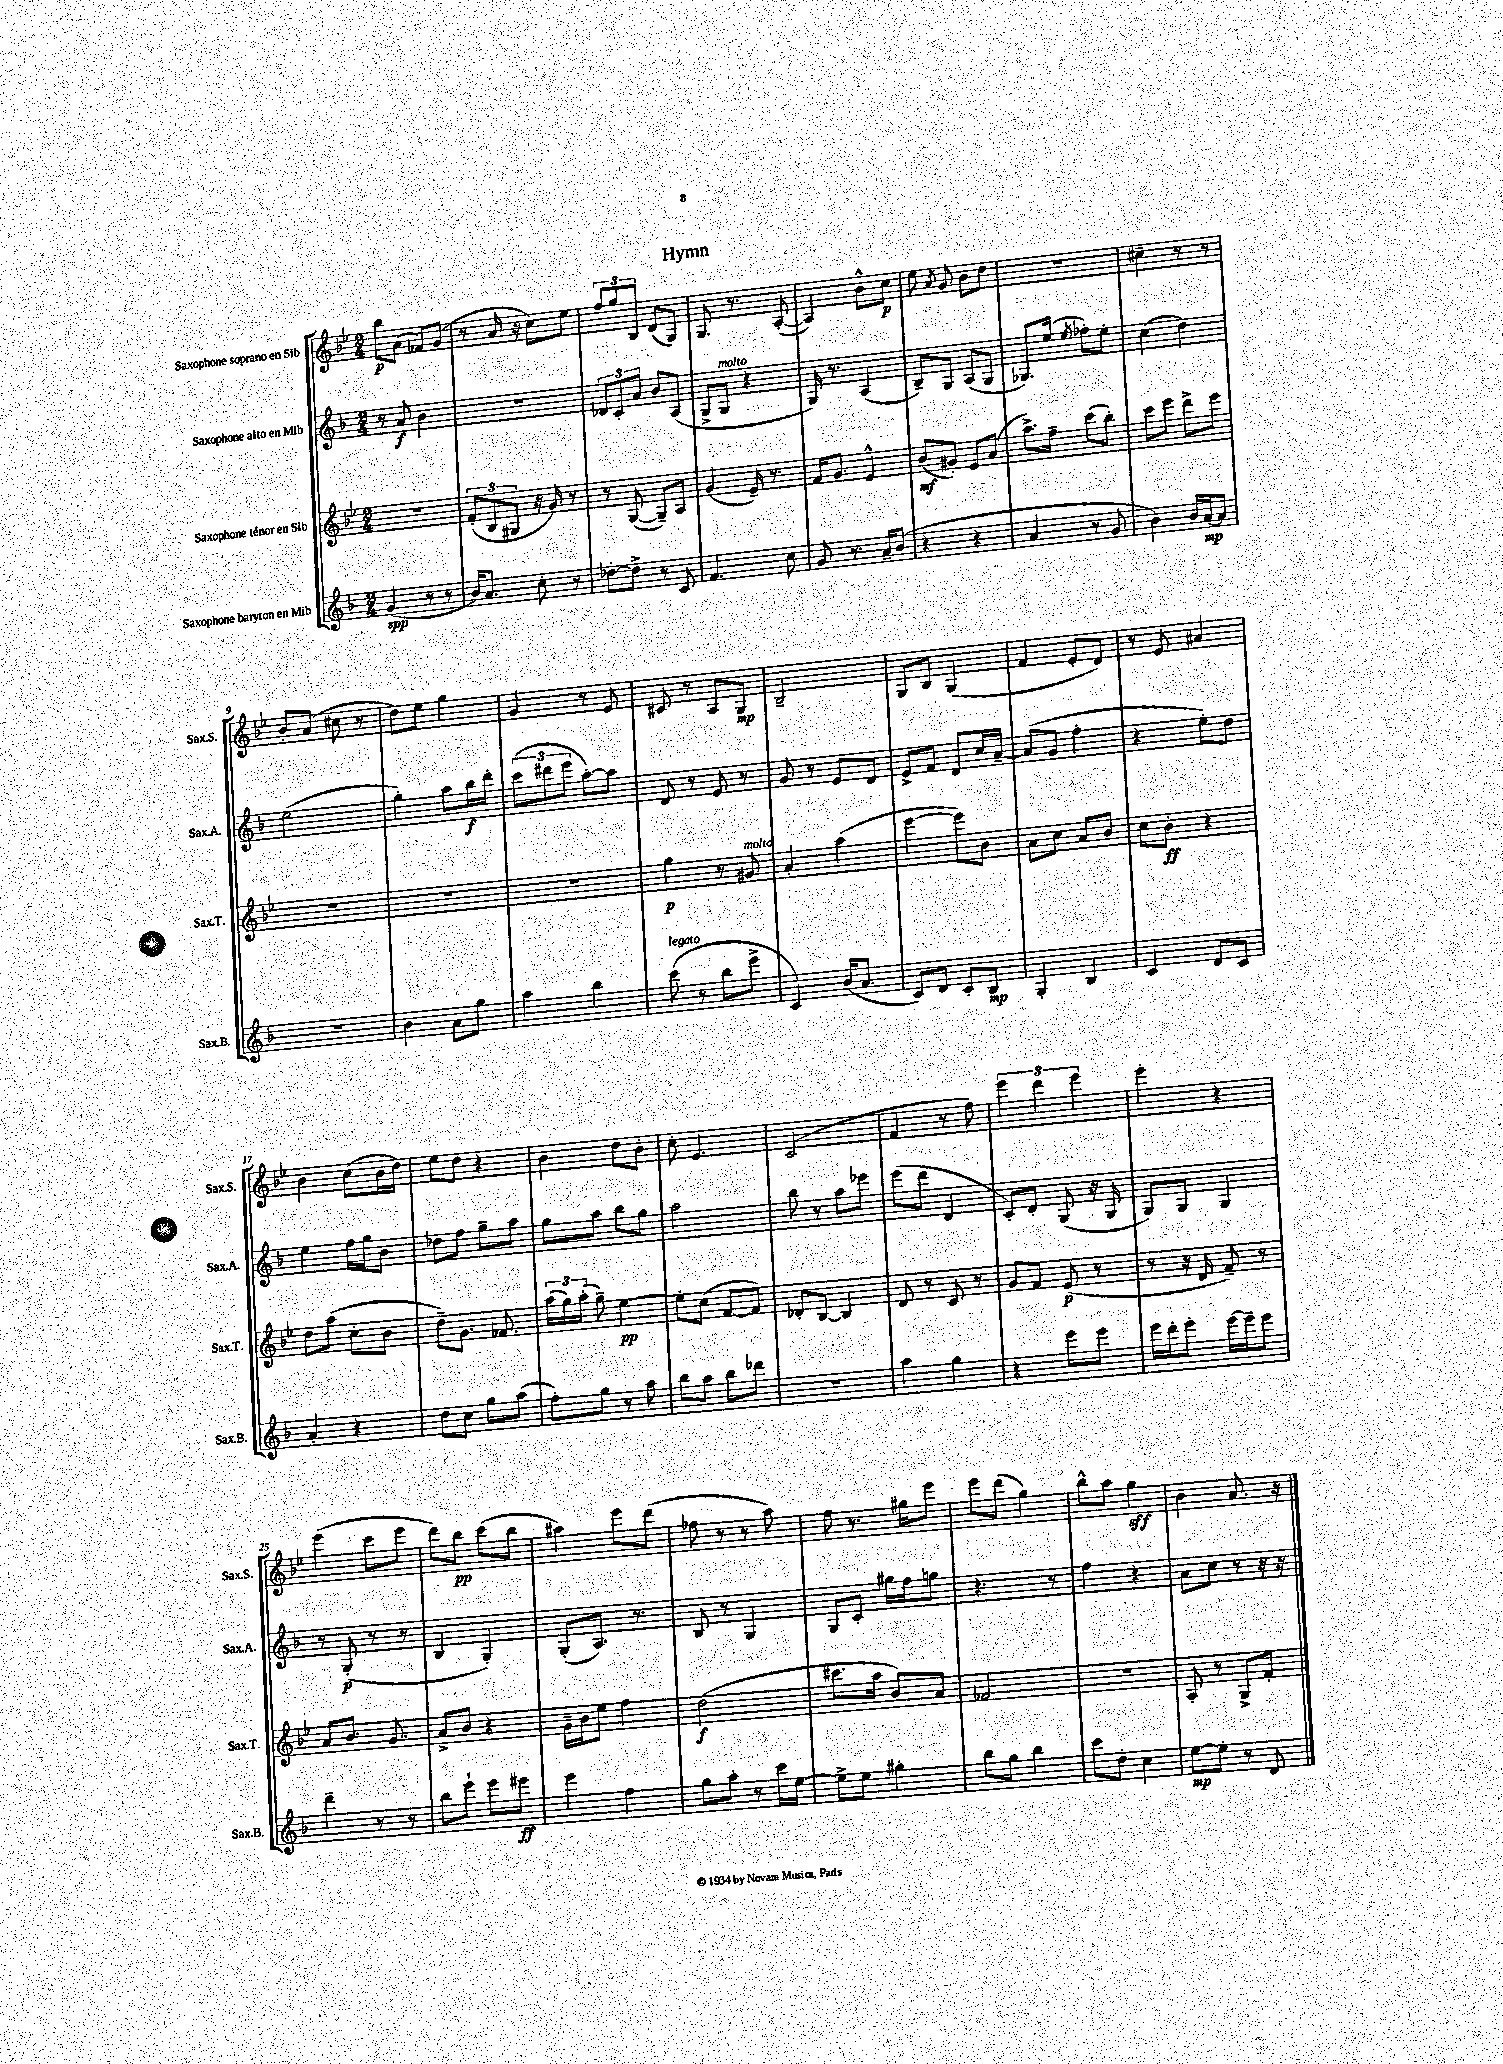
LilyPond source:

\header { title = "Hymn" }
<<
\new StaffGroup <<
\new Staff = "s0" \with { instrumentName = "Saxophone soprano en Sib" shortInstrumentName = "Sax.S." } {
    \clef treble \key bes \major \numericTimeSignature \time 2/4
    \autoBeamOff bes''8[\p a'8]( fes'8[) g'8]( |
    r8 a'16 r16 c''8[) ees''8] |
    \tuplet 3/2 { f''8[ g''8 bes8] } d'8[( g8]) |
    g8. r8. a8~-.( |
    a4) bes'8[-^ c''8]\p |
    ees''8 \acciaccatura { a'8 } g'8 bes'8[ d''8] |
    R2 |
    cis''4-- r8 r8 |
    bes'8[-. a'8]( cis''8 r8 |
    d''8[) ees''8] g''4 |
    g'4 r8 ees'8 |
    cis'8 r8 a8[ g8]\mp |
    bes2-- |
    g8[ bes8] g4( |
    f'4 ees'8[-. d'8]) |
    r8 ees'8 ais'4 |
    bes'4 c''8[( bes'16 d''16]) |
    ees''8[ d''8] r4 |
    bes'4 d''8[ bes'8]-. |
    c''8-. ees'4. |
    c'2( |
    f'4 r8 f''8) |
    \tuplet 3/2 { ees'''4 d'''4 ees'''4 } |
    ees'''4-. r4 |
    ees'''4( c'''8[ ees'''8] |
    d'''8[) bes''8]\pp c'''8[( bes''8] |
    ais''4) ees'''8[ d'''8]( |
    fes''8 r8 r8 a''8) |
    f''8 r8. gis''16[ ees'''8] |
    ees'''8[ d'''8]( g''4) |
    bes''8[-^ a''8] g''4\sff |
    bes'4 a'8. r16 \bar "|." |
}
\new Staff = "s1" \with { instrumentName = "Saxophone alto en Mib" shortInstrumentName = "Sax.A." } {
    \clef treble \key f \major \numericTimeSignature \time 2/4
    \autoBeamOff r8 a'8\f bes'4 |
    r2 |
    \tuplet 3/2 { des'8[ c'8-. a'8] } bes'8[ a8]( |
    g8[-> g8]^\markup { \italic "molto" } r4 |
    g16) r8. a4( |
    bes8[--) g8] a8[( g8] |
    ges8.[) e''16]( \acciaccatura { e''8 } fes''8[-.) e''8]-. |
    c''4( d''4) |
    e''2( |
    g''4-.) a''8[ bes''16\f d'''16]-. |
    \tuplet 3/2 { c'''8[( dis'''8 e'''8] } a''8[~-.) a''8] |
    d'8 r8 e'8 r8 |
    g'8 r8 e'8[ d'8] |
    e'8[-> f'8] d'8[ c''16 a'16]~-- |
    a'8[( g'8] f''4-. |
    r4 e''8[-.) d''8] |
    e''4 f''16[ g''16 bes'8] |
    des''8[ f''8] g''8[-- a''8] |
    g''8[ a''8] bes''8[ g''8] |
    a''2 |
    bes''8 r8 a''8[ ees'''8] |
    e'''8[( d'''8] d'4 |
    c'8[-.) d'8]-. g8( r16 g16 |
    g8[) g8] g4 |
    r8 g8-.\p( r8 r8 |
    bes4 g4-.) |
    g8[-.( a8.]) r8. |
    bes8 r8 g4 |
    g8[ c'8]-. gis''16[ f''16 g''8] |
    r4. r8 |
    f''4 r4 |
    a'8[ c''8] r8 r16 r16 \bar "|." |
}
\new Staff = "s2" \with { instrumentName = "Saxophone ténor en Sib" shortInstrumentName = "Sax.T." } {
    \clef treble \key bes \major \numericTimeSignature \time 2/4
    \autoBeamOff R2 |
    \tuplet 3/2 { f'8[-.( bes8 gis8] } r16 g'16) r8 |
    r8 g8~( g8[--) a8] |
    g'4( ees'16--) r8. |
    f'16[ g'8.] ees'4-^ |
    bes'8[\mf( gis'8]-.) ees'8[ a'8]( |
    a''8.[->) f''16]-- c'''8[( bes''8]-.) |
    c'''8[ ees'''8] d'''8[-> ees'''8] |
    R2 |
    R2 |
    R2 |
    g''4\p r8 gis'8^\markup { \italic "molto" } |
    a'4-. a''4( |
    ees'''4~ ees'''8[) bes'8] |
    a'8[ c''8] a'8[ bes'8] |
    c''8[ bes'8]-.\ff r4 |
    d''8[ a''8]( c''8[-. bes'8] |
    d''8[--) g'8.] fes'8. |
    \tuplet 3/2 { a''16[( g''16) a''16]-.( } g''8--) ees''4~\pp |
    ees''8[-. c''8]( f'8[~ f'8]) |
    des'8[-. bes8]~ bes4 |
    d'8 r8 c'8 r8 |
    g'8[ f'8] ees'8\p( r8 |
    r8 r16 d'16 f'8--) r8 |
    a'8[ bes'8.] g'8. |
    a'8[-> bes'8] r4 |
    g'16[-- bes'16 ees''8] f''4 |
    d''2\f( |
    cis'''8.[ a''16] bes'8[) a'8] |
    fes'2 |
    R2 |
    a8-. r8 g8[-> f'8]-. \bar "|." |
}
\new Staff = "s3" \with { instrumentName = "Saxophone baryton en Mib" shortInstrumentName = "Sax.B." } {
    \clef treble \key f \major \numericTimeSignature \time 2/4
    \autoBeamOff g'4\spp( r8 r8 |
    bes'16[) a'8.] c''8-. r8 |
    des''8[~-. des''8]-> r8 c'8 |
    f'4. c''8 |
    g'8 r8. a'16[-- bes'8]( |
    r4 r4 |
    a'4 r8 g'8 |
    bes'4) bes'16[ a'16~\mp a'8] |
    r2 |
    bes'4 a'8[ g''8] |
    a''4 bes''4 |
    c'''8^\markup { \italic "legato" }( r8 bes''8[ e'''8]-> |
    c'4) bes'16[( a'8.] |
    c'8[) d'8] c'8[-. bes8]\mp |
    g4-. bes4 |
    c'4 d'8[ c'8] |
    a'4-. r4 |
    d''8[ c''8] g''8[ a''8]( |
    f''8[-.) g''8] r8 a''8 |
    bes''8[ a''8] bes''8[ des'''8] |
    r2 |
    a''4 g''4 |
    r4 e'''8[ e'''8] |
    e'''16[ d'''16-. e'''8]-. e'''16[~ e'''16-- e'''8] |
    d'''4-- r8 r8 |
    bes''8[ e'''8]-! e'''8[ eis'''8]\ff |
    e'''4 f''4 |
    g''8[ a''8]-. r8 c'''16[ e''16]~ |
    e''8[-> e''8] gis''4-. |
    bes''8[ g''8] bes''4 |
    c'''8[ d''8]-. c''4 |
    e''8[~\mp e''8]-. r8 d'8 \bar "|." |
}
>>
>>
